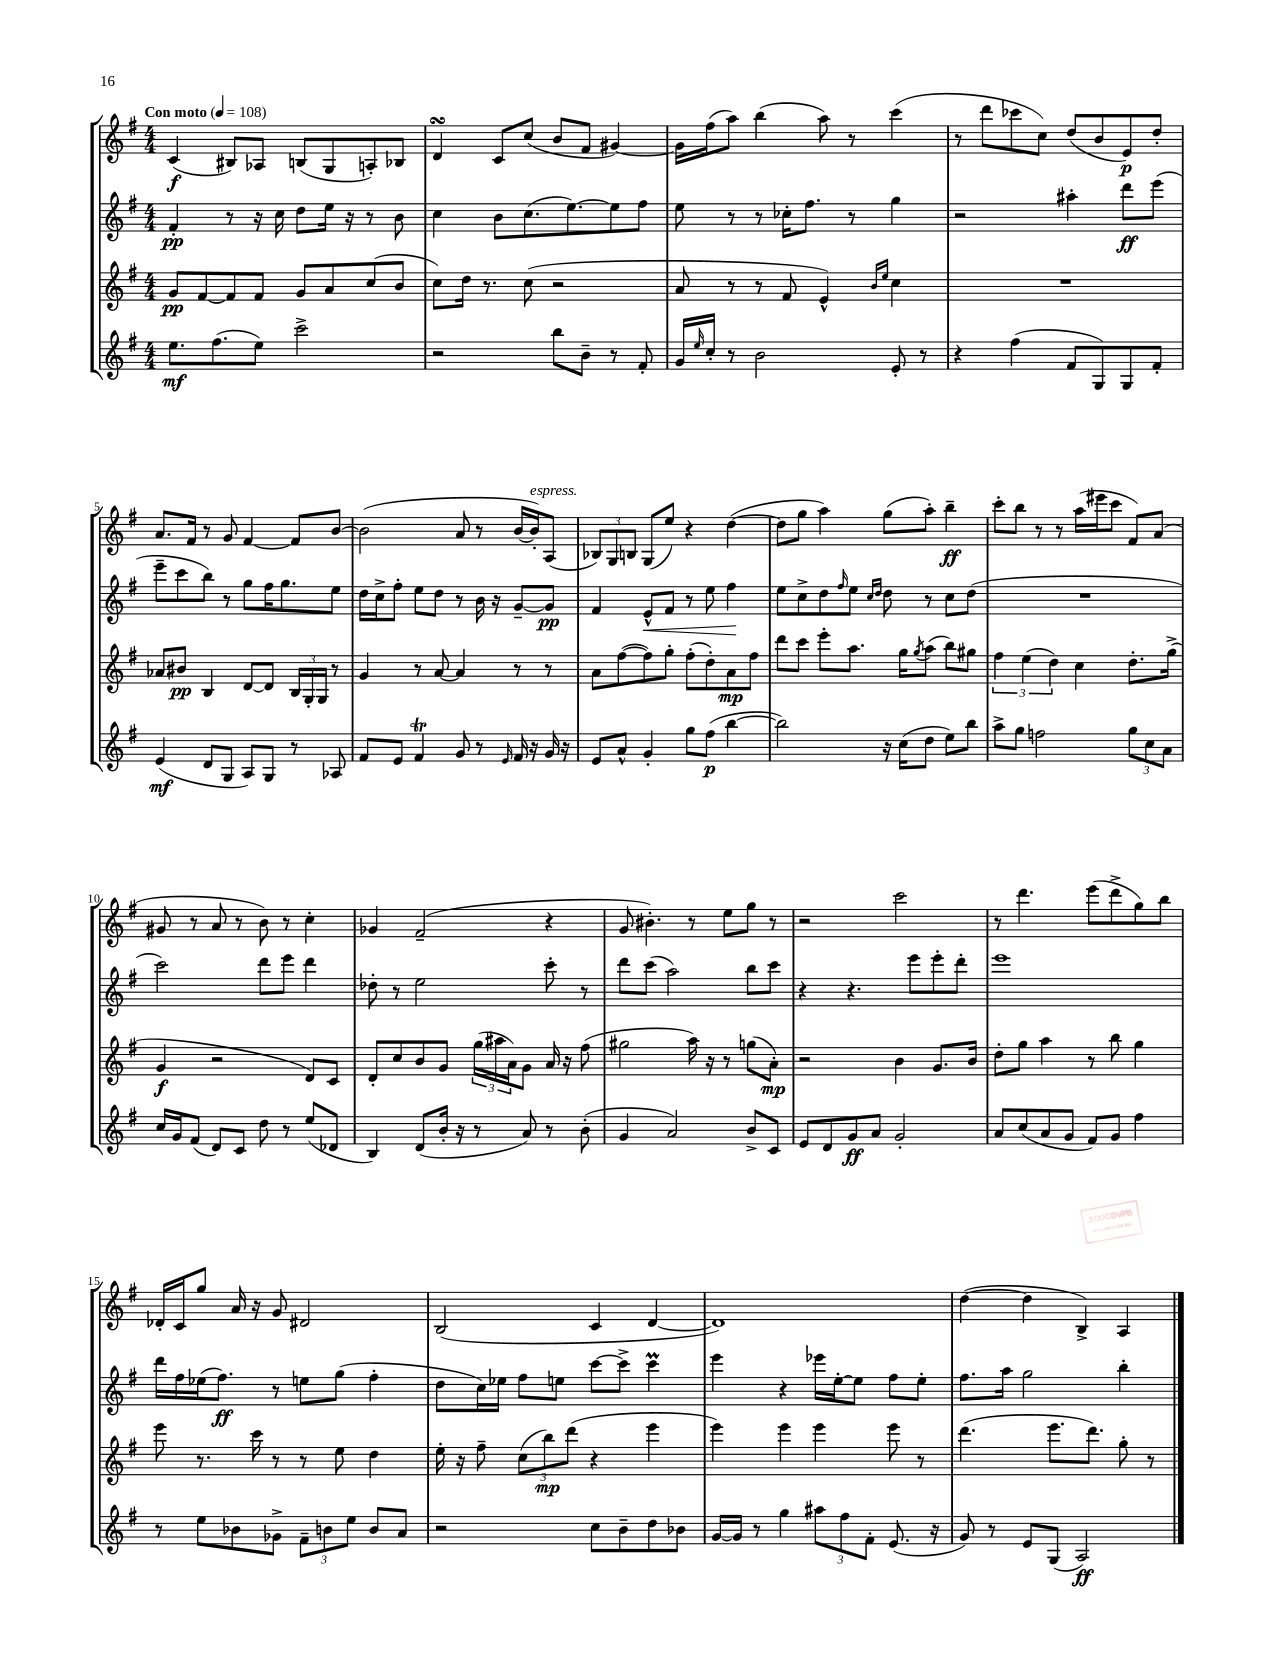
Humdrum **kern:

**kern	**kern	**kern	**kern
*staff4	*staff3	*staff2	*staff1
*clefG2	*clefG2	*clefG2	*clefG2
*k[f#]	*k[f#]	*k[f#]	*k[f#]
*M4/4	*M4/4	*M4/4	*M4/4
*MM108	*MM108	*MM108	*MM108
8.ee	8g	4f#'	(4c
.	[8f#	.	.
(8.ff#	.	.	.
.	8f#]	8r	8B#)
8ee)	8f#	16r	8A-
.	.	16cc	.
2ccc^	8g	8dd	(8B
.	8a	16ee	8G
.	.	16r	.
.	(8cc	8r	8A')
.	8b	8b	8B-
=	=	=	=
2r	8cc)	4cc	4d
.	16dd	.	.
.	8.r	.	.
.	.	8b	8c
.	(8cc	(8.cc	(8cc
8bb	2r	.	8b
.	.	[8.ee)	.
8b~	.	.	8f#
8r	.	8ee]	[4g#)
8f#'	.	8ff#	.
=	=	=	=
16g	8a	8ee	16g#]
16qqee	.	.	.
16cc'	.	.	(16ff#
8r	8r	8r	8aa)
2b	8r	8r	(4bb
.	8f#	16cc-'	.
.	.	8.ff#	.
.	4e^^)	.	8aa)
.	.	8r	8r
.	16qqb	.	.
.	16qqee	.	.
8e'	4cc	4gg	(4ccc
8r	.	.	.
=	=	=	=
4r	1r	2r	8r
.	.	.	8ddd
(4ff#	.	.	8ccc-
.	.	.	8cc)
8f#	.	4aa#'	(8dd
8G)	.	.	8b
8G	.	8ddd	8e)
8f#'	.	(8eee	8dd'
=	=	=	=
(4e	8a-	8eee~	8.a
.	8b#	8ccc	.
.	.	.	16f#
8d	4B	8bb)	8r
8G	.	8r	8g
8A)	[8d	8gg	[4f#
8G	8d]	16ff#	.
.	.	8.gg	.
8r	24B	.	8f#]
.	24G'	.	.
.	24G	.	.
8A-	8r	8ee	[8b
=	=	=	=
8f#	4g	16dd	(2b]
.	.	16cc^	.
8e	.	8ff#'	.
4f#	8r	8ee	.
.	[8a	8dd	.
8g	4a]	8r	8a
8r	.	16b	8r
.	.	16r	.
16qqe	.	.	.
16f#	8r	[8g~	[16b
16r	.	.	16b'])
16g	8r	8g]	(8A
16r	.	.	.
=	=	=	=
8e	8a	4f#	12B-)
.	.	.	12G
8a^^	([8ff#	.	.
.	.	.	12B
4g'	8ff#])	8e^^	(8G
.	8gg'	8f#	8ee)
8gg	(8ff#'	8r	4r
(8ff#	8dd')	8ee	.
[4bb	8a	4ff#	([4dd
.	8ff#	.	.
=	=	=	=
2bb])	8ddd	8ee	8dd]
.	8ccc	8cc^	8gg
.	8eee'	8dd	4aa)
.	.	16qqff#	.
.	8.aa	8ee	.
.	.	16qqcc	.
.	.	16qqdd	.
16r	.	8dd	(8gg
(16cc	16gg	.	.
.	8qgg	.	.
8dd	(8aa	8r	8aa')
8ee)	8bb)	8cc	4bb~
8bb	8gg#	(8dd	.
=	=	=	=
8aa^	6ff#	1r	8ccc'
8gg	.	.	8bb
.	(6ee	.	.
2ff	.	.	8r
.	6dd)	.	.
.	.	.	8r
.	4cc	.	(16aa
.	.	.	16eee#
.	.	.	8ccc
12gg	8.dd'	.	8f#)
12cc	.	.	.
.	.	.	(8a
12a	.	.	.
.	(16gg^	.	.
=	=	=	=
16cc	4g	2ccc)	8g#
16g	.	.	.
(8f#	.	.	8r
8d)	2r	.	8a
8c	.	.	8r
8dd	.	8ddd	8b)
8r	.	8eee	8r
(8ee	8d)	4ddd	4cc'
8d-	8c	.	.
=	=	=	=
4B)	8d'	8dd-'	4g-
.	8cc	8r	.
(8d	8b	2ee	(2f#~
16b'	8g	.	.
16r	.	.	.
8r	(24gg	.	.
.	24aa#	.	.
.	24a)	.	.
8a)	8g	.	.
8r	16a	8ccc'	4r
.	16r	.	.
(8b'	(8ff#	8r	.
=	=	=	=
4g	2gg#	8ddd	8g
.	.	(8ccc	4.b#')
2a)	.	2aa)	.
.	16aa)	.	8r
.	16r	.	.
.	8r	.	8ee
8b^	(8gg	8bb	8gg
8c	8a')	8ccc	8r
=	=	=	=
8e	2r	4r	2r
8d	.	.	.
8g	.	4.r	.
8a	.	.	.
2g'	4b	.	2ccc
.	.	8eee	.
.	8.g	8eee'	.
.	.	8ddd'	.
.	16b	.	.
=	=	=	=
8a	8dd'	1eee	8r
(8cc	8gg	.	4.ddd
8a	4aa	.	.
8g	.	.	.
8f#)	8r	.	(8eee
8g	8bb	.	8ddd^
4ff#	4gg	.	8gg)
.	.	.	8bb
=	=	=	=
8r	8eee	16ddd	16d-'
.	.	16ff#	16c
8ee	8.r	(16ee-	8gg
.	.	8.ff#)	.
8b-	.	.	16a
.	16ccc	.	16r
8g-^	8r	8r	8g
12f#~	8r	8ee	2d#
12b	.	.	.
.	8ee	(8gg	.
12ee	.	.	.
8b	4dd	4ff#'	.
8a	.	.	.
=	=	=	=
2r	16ee'	8dd	(2B
.	16r	.	.
.	8ff#~	16cc)	.
.	.	16ee-	.
.	(12cc	8ff#	.
.	12bb)	.	.
.	.	8ee	.
.	(12ddd	.	.
8cc	4r	[8ccc	4c
8b~	.	8ccc^]	.
8dd	4eee	4ccc	[4d
8b-	.	.	.
=	=	=	=
[16g	4eee)	4eee	1d])
16g]	.	.	.
8r	.	.	.
4gg	4eee	4r	.
12aa#	4eee	16eee-	.
.	.	[16ee'	.
12ff#	.	.	.
.	.	8ee]	.
12f#'	.	.	.
(8.e	8eee	8ff#	.
.	8r	8ee'	.
16r	.	.	.
=	=	=	=
8g)	(4.ddd	8.ff#	([4dd
8r	.	.	.
.	.	16aa	.
8e	.	2gg	4dd]
(8G	8.eee	.	.
2A)	.	.	4B^)
.	8.ddd)	.	.
.	8gg'	4bb'	4A
.	8r	.	.
==	==	==	==
*-	*-	*-	*-
